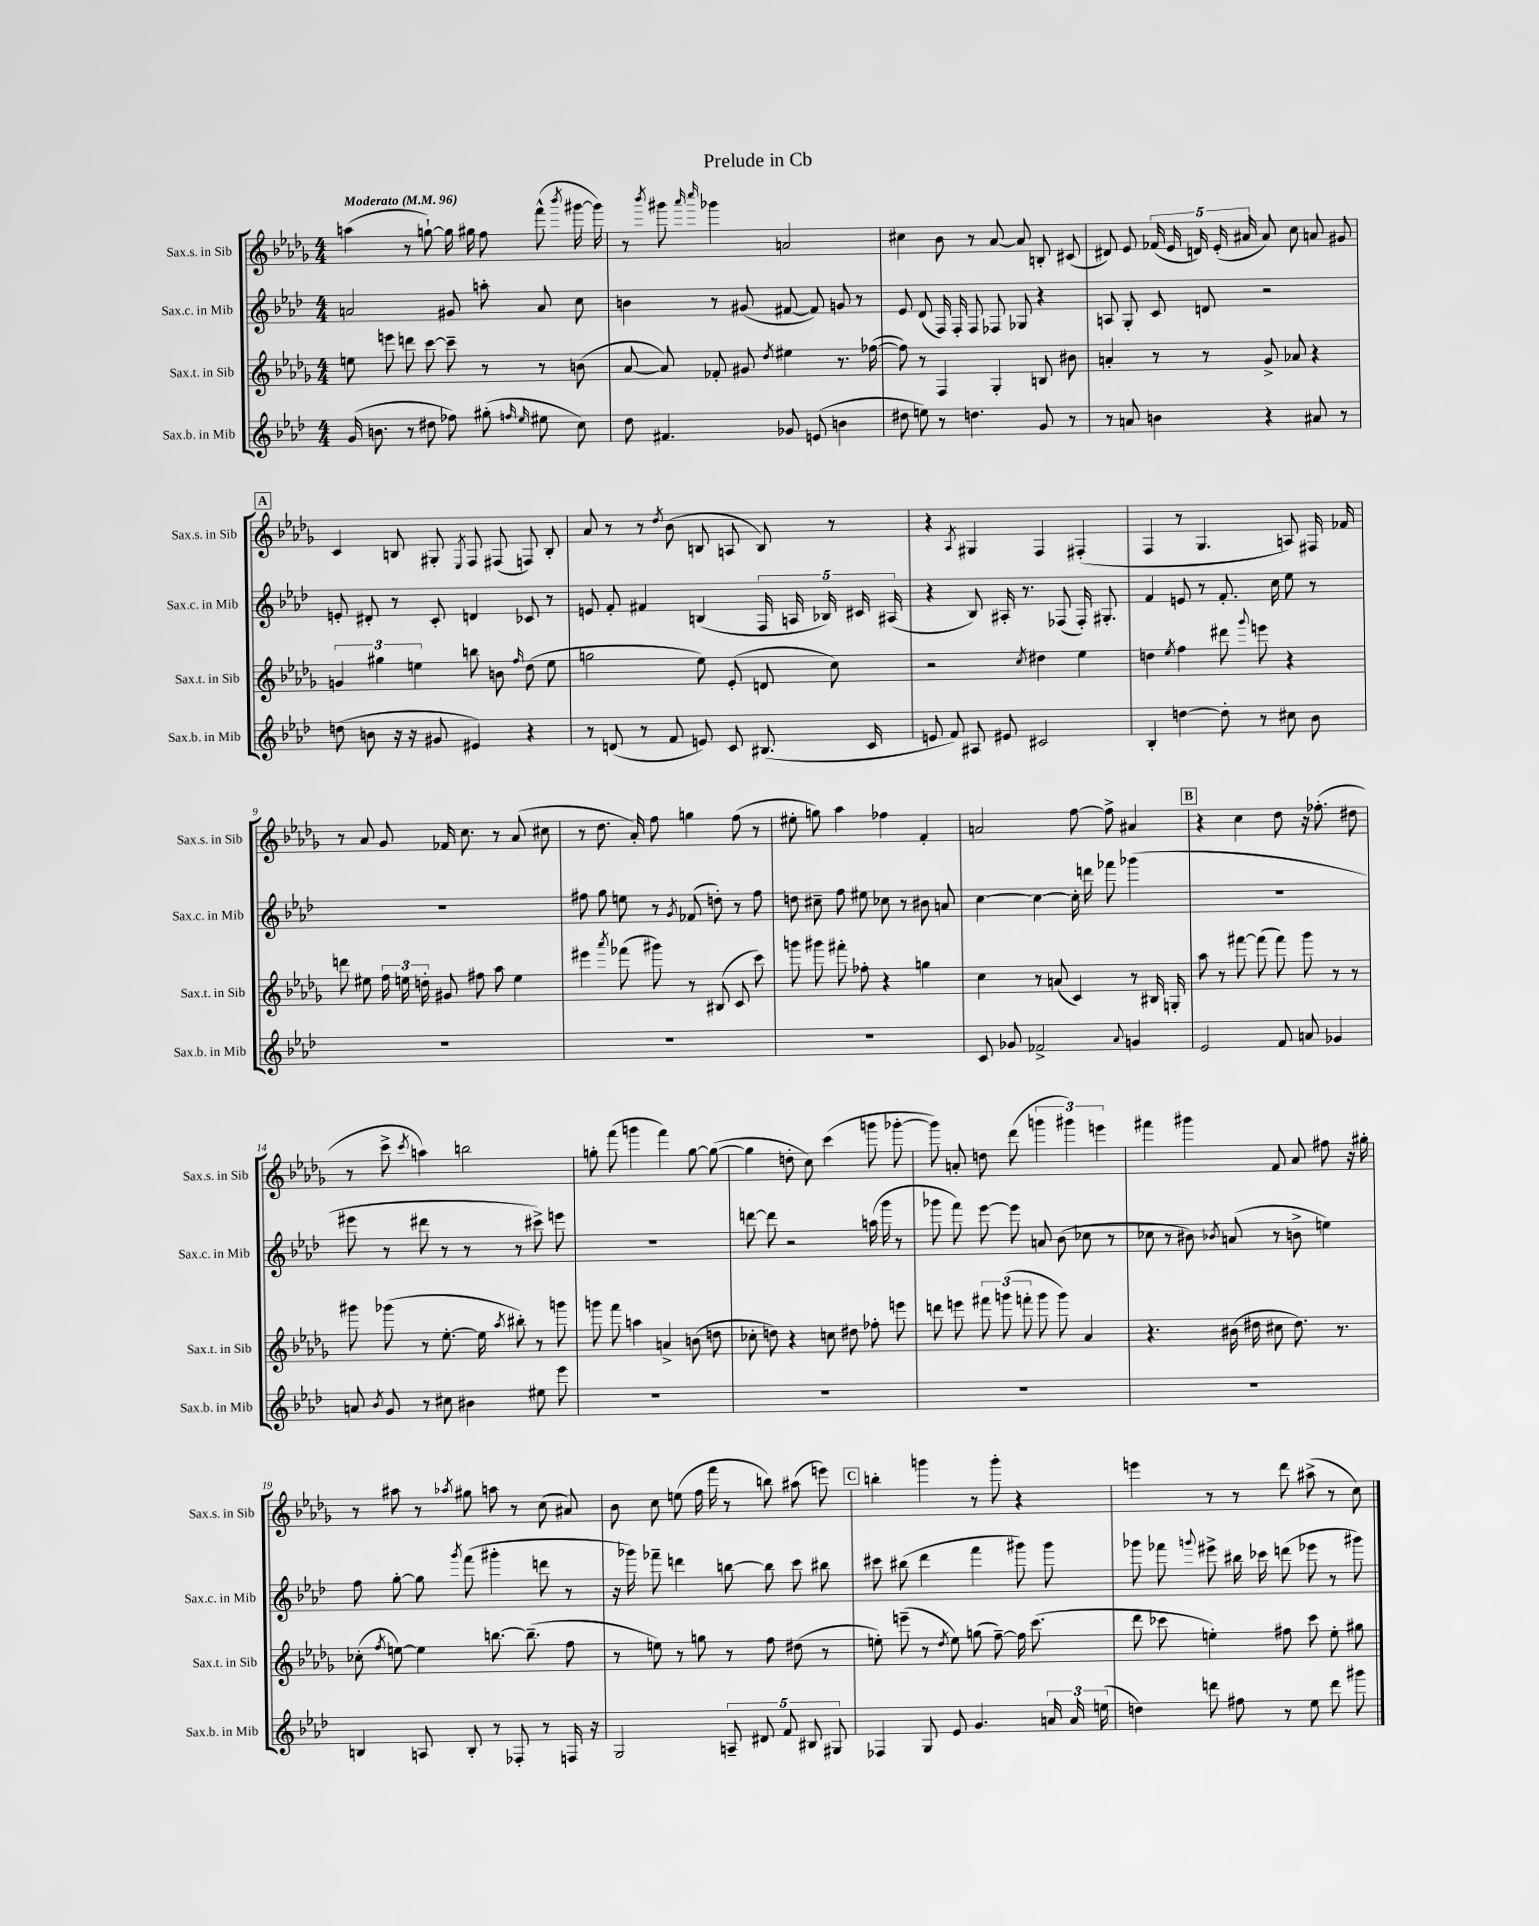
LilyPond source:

\header { title = "Prelude in Cb" }
<<
\new StaffGroup <<
\new Staff = "s0" \with { instrumentName = "Sax.s. in Sib" shortInstrumentName = "Sax.s. in Sib" } {
    \clef treble \key des \major \numericTimeSignature \time 4/4 \tempo "Moderato" 4 = 96
    \autoBeamOff a''4( r8 g''8~-!) g''16 gis''16 f''8 f'''8-^( \acciaccatura { bes'''8 } gis'''16~ gis'''16) |
    r8 \acciaccatura { bes'''8 } gis'''8 \grace { aes'''16 c''''16 } ges'''4 a'2 |
    cis''4 bes'8 r8 aes'8~ aes'8 b8-. cis'8( |
    dis'8) ees'8 \tuplet 5/4 { fes'16( ees'16 d'16) ees'16-.( ais'16 } ais'8) c''8 a'8 gis'8 |
    \mark \markup { \box "A" } c'4 b8 gis8-. \acciaccatura { ees8 } f8 fis8( f8) b8-. |
    aes'8 r8 r8 \acciaccatura { des''8 } bes'8( b8 a8 b8) r8 |
    r4 \acciaccatura { aes8 } gis4 f4 fis4-.( |
    f4 r8 ges4. a8) fis16 fes'16 |
    r8 aes'8 ges'8 fes'16 c''8. r8 aes'8( cis''8 |
    r8 des''8. aes'16-.) f''8 g''4 f''8( r8 |
    eis''8-. g''8) aes''4 fes''4 f'4-. |
    a'2 f''8~ f''8-> ais'4 |
    \mark \markup { \box "B" } r4 c''4 des''8 r16 fes''8.-.( dis''8 |
    r8 c'''8-> \acciaccatura { c'''8 } a''4) b''2 |
    g''8-. f'''8( g'''4 f'''4) g''8~ g''8~( |
    g''4 d''8-. c''8) c'''4( g'''8 ges'''8~-. |
    ges'''8) a'8-. d''8 des'''8( \tuplet 3/2 { g'''4 gis'''4) e'''4 } |
    fis'''4 gis'''4 f'8 aes'8 fis''8 r16 gis''16-. |
    r8 ais''8 r8 \acciaccatura { aes''8 } gis''8 a''8 r8 c''8( ais'8) |
    bes'8 c''8 e''8( f''16 f'''16 r8 b''8) ais''8( e'''8) |
    \mark \markup { \box "C" } b''4-. g'''4 r8 g'''8-. r4 |
    e'''4 r8 r8 des'''8 ais''8->( r8 c''8) \bar "|." |
}
\new Staff = "s1" \with { instrumentName = "Sax.c. in Mib" shortInstrumentName = "Sax.c. in Mib" } {
    \clef treble \key aes \major \numericTimeSignature \time 4/4
    \autoBeamOff a'2 gis'8 a''8-. a'8 c''8 |
    b'4 r8 gis'8( fis'8~ fis'8) g'8 r8 |
    ees'8 des'8( f16) f16-. f8 fes8 ges8 r4 |
    a8 g8-. c'8 d'8 r2 |
    \mark \markup { \box "A" } e'8-. dis'8-. r8 c'8-. d'4 ces'8 r8 |
    e'8 f'8-. fis'4 b4( \tuplet 5/4 { f16 a16 bes16) cis'16 ais16( } |
    r4 bes8) ais16-. r8. fes8( fes16-.) gis8.-. |
    f'4 e'8 r8 f'8.-. c''16 ees''8 r8 |
    R1 |
    fis''8 g''8 e''8 r8 \acciaccatura { g'8 } fes'8( d''8-.) r8 fis''8 |
    d''8 cis''8-- f''8 eis''8 ces''8 r8 bis'8 a'8 |
    c''4~ c''4~ c''16-. d'''16 fes'''8 ges'''4( |
    \mark \markup { \box "B" } R1 |
    eis'''8 r8 dis'''8 r8 r8 r8 cis'''8->) e'''8 |
    R1 |
    d'''8~ d'''8 r2 a''16( g'''16 r8 |
    ges'''8 f'''8) ees'''8~ ees'''8 a'8 bes'8( ces''8 r8 |
    ces''8 r8 bis'8) \acciaccatura { bes'8 } a'8( r8 b'8-> e''4) |
    f''8 g''8~-. g''8 \acciaccatura { g'''8 } f'''8( gis'''4-. d'''8 r8 |
    r16 ges'''16) fes'''8-- d'''4 b''8~ b''8 c'''8 bis''8 |
    \mark \markup { \box "C" } cis'''8 bis''8( des'''4 f'''4 gis'''8) gis'''8 |
    ges'''8 fes'''8 \appoggiatura { g'''8 } eis'''8-> bis''16 ces'''16 d'''8( ees'''8 r8 gis'''8) \bar "|." |
}
\new Staff = "s2" \with { instrumentName = "Sax.t. in Sib" shortInstrumentName = "Sax.t. in Sib" } {
    \clef treble \key des \major \numericTimeSignature \time 4/4
    \autoBeamOff e''8 e'''8 d'''8 c'''8~ c'''8-- r8 r8 b'8( |
    aes'8~ aes'8) fes'8-. gis'8 \acciaccatura { des''8 } eis''4 r8. fes''16~( |
    fes''8) r8 f4 ges4-. b8 bis'8 |
    a'4-. r8 r8 ges'8-> aes'8 r4 |
    \mark \markup { \box "A" } \tuplet 3/2 { g'4 gis''4 e''4 } b''8 b'8 \grace { f''16 } des''8( e''8 |
    g''2 ees''8) ees'8-.( d'8 c''8) |
    r2 \acciaccatura { c''8 } dis''4 ees''4 |
    d''4 \acciaccatura { ees''8 } f''4 dis'''8 \appoggiatura { ges'''8 } e'''8 r4 |
    d'''8 eis''8 \tuplet 3/2 { f''16 e''16 d''16-. } gis'8 fis''8 aes''8 e''4 |
    eis'''4 \acciaccatura { aes'''8 } fes'''8( gis'''8) r8 bis8( c'8 c'''8) |
    g'''8 gis'''8 fis'''8-. fes''8-. r4 g''4 |
    c''4 r8 a'8( c'4) r8 bis16 g16-. |
    \mark \markup { \box "B" } aes''8 r8 fis'''8~ fis'''8( fis'''8) ges'''8 r8 r8 |
    gis'''8 ges'''8( r8 ees''8.~-. ees''16 \acciaccatura { aes''8 } bis''8-.) r8 g'''8 |
    g'''8 f'''8 a''4 a'4-> b'8( d''8 |
    ces''8-. d''8) r4 c''8 dis''8 fes''8-. e'''8 |
    d'''8 e'''8 \tuplet 3/2 { fis'''8 g'''8( f'''8-. } g'''8 g'''8) aes'4 |
    r4. bis'16( dis''16 cis''8 dis''8.) r8. |
    ces''8-.( \acciaccatura { f''8 } e''8~) e''4 b''8.~ b''8.--( f''8 |
    r8 e''8) r8 g''8 r8 f''8 dis''8( r8 |
    \mark \markup { \box "C" } e''8-.) e'''8--( r8 \acciaccatura { des''8 } e''8) g''8( f''8~--) f''16 c'''8.( |
    des'''8 ces'''8 e''4-.) fis''8 ces'''8 e''8-. gis''8 \bar "|." |
}
\new Staff = "s3" \with { instrumentName = "Sax.b. in Mib" shortInstrumentName = "Sax.b. in Mib" } {
    \clef treble \key aes \major \numericTimeSignature \time 4/4
    \autoBeamOff g'16( b'8. r8 dis''8 fes''8) gis''8-.( \grace { f''16 ees''16 } eis''8 c''8) |
    des''8 fis'4. ges'8 e'8( b'4 |
    dis''8 e''8) r8 d''4. g'8 r8 |
    r8 a'8 b'4 r4 ais'8 r8 |
    \mark \markup { \box "A" } d''8( b'8 r16 r16 gis'8 eis'4) r4 |
    r8 d'8( r8 f'8 e'8) c'8 bis8.( c'16 |
    e'8 f'8) ais8 eis'8 cis'2 |
    bes4-. d''4~ d''8-. r8 cis''8 bes'8 |
    R1 |
    R1 |
    R1 |
    c'8 ges'8 fes'2-> \appoggiatura { aes'8 } g'4 |
    \mark \markup { \box "B" } ees'2 f'8 a'8 ges'4 |
    a'8 \acciaccatura { bes'8 } g'8 r8 cis''8 bis'4 eis''8 ees'''8 |
    R1 |
    R1 |
    R1 |
    R1 |
    b4 a8 b8-. r8 fes8-. r8 f16 r16 |
    g2 \tuplet 5/4 { a8-- dis'8 f'8 bis8 gis8 } |
    \mark \markup { \box "C" } fes4 g8 ees'8 g'4. \tuplet 3/2 { a'16 a'16 e''16( } |
    d''4) d'''8 fis''8 r8 ees''8 d'''8 gis'''8 \bar "|." |
}
>>
>>
